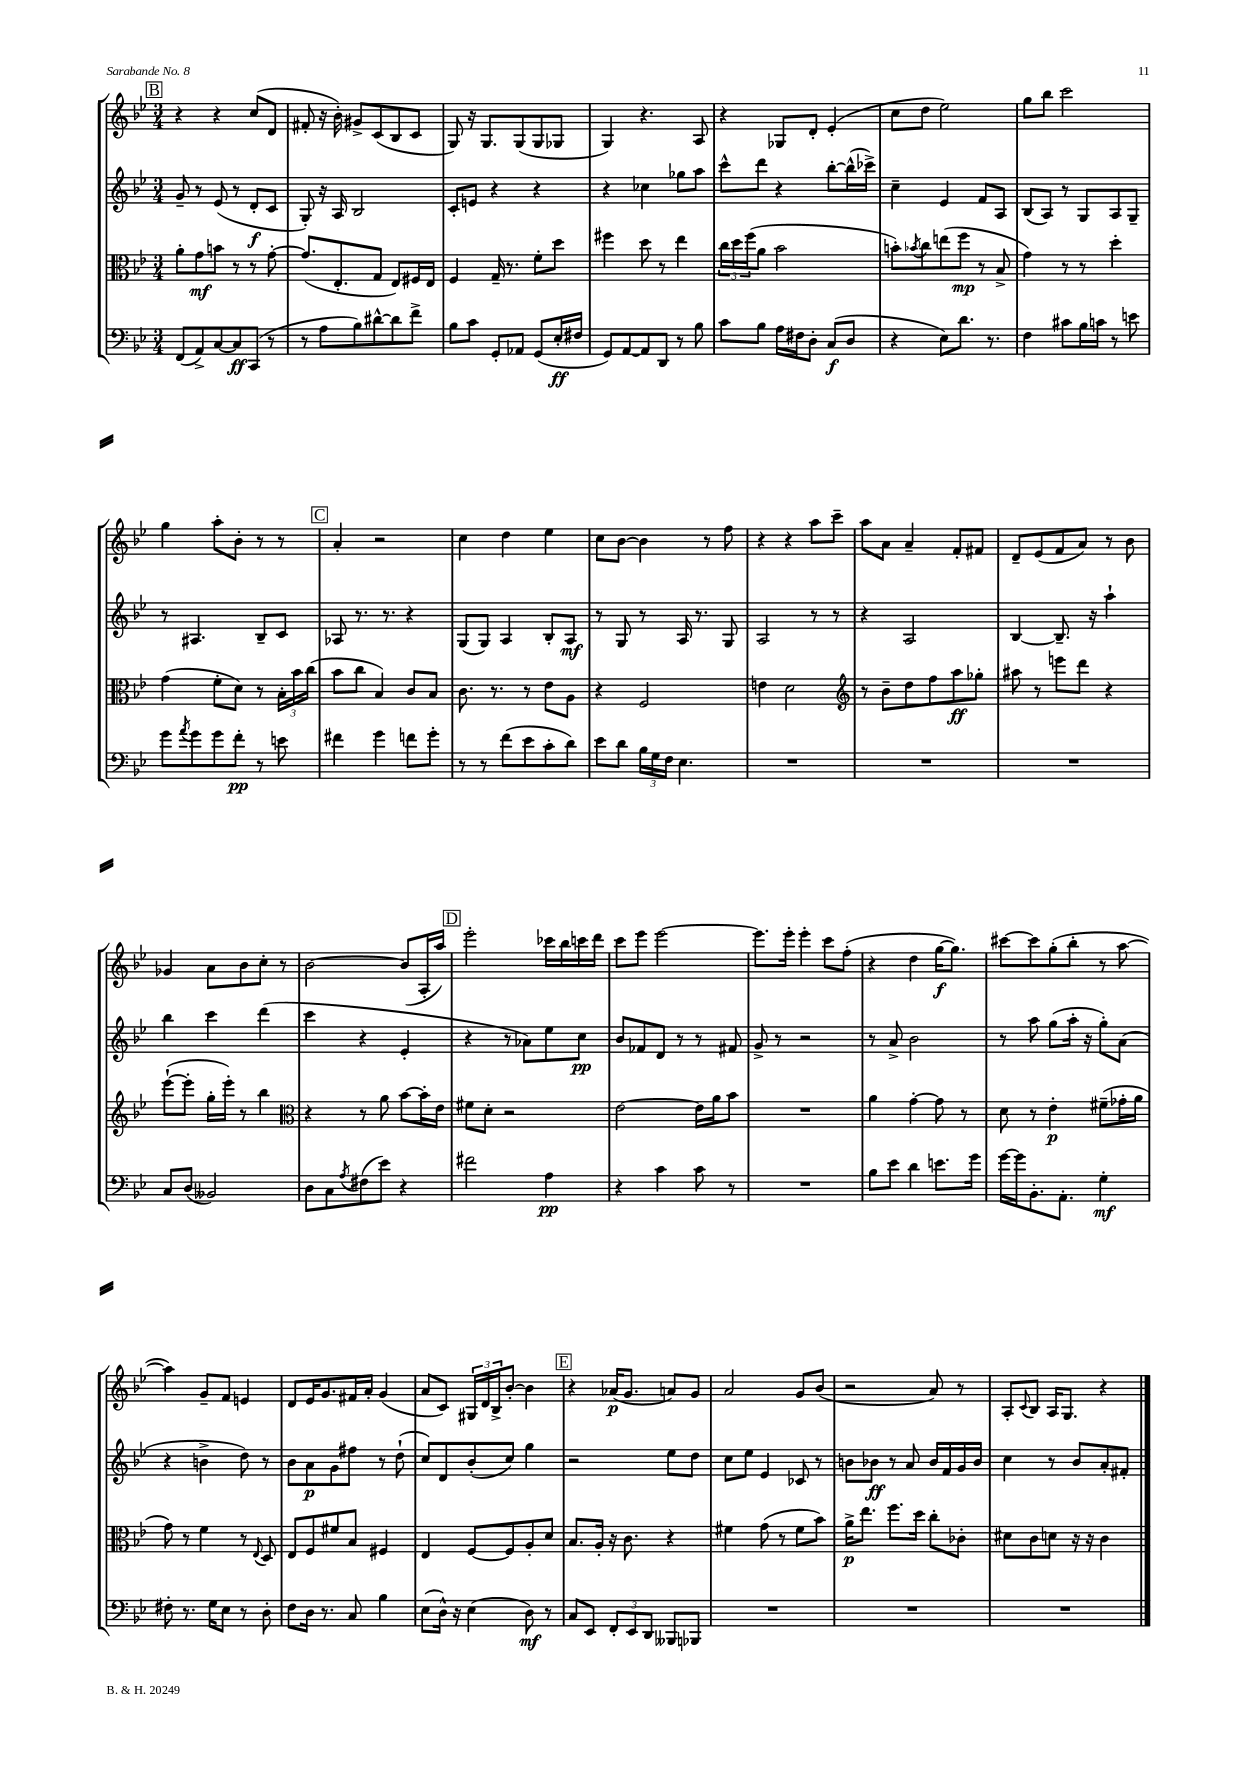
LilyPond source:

<<
\new StaffGroup <<
\new Staff = "s0" {
    \clef treble \key bes \major \numericTimeSignature \time 3/4
    \mark \markup { \box "B" } r4 r4 c''8( d'8 |
    fis'8-. r16 bes'16-.) gis'8-> c'8( bes8 c'8 |
    g8) r16 g8. g8( g8 ges8 |
    g4) r4. a8 |
    r4 ges8 d'8-. ees'4-.( |
    c''8 d''8 ees''2) |
    g''8 bes''8 c'''2 |
    g''4 a''8-. bes'8-. r8 r8 |
    \mark \markup { \box "C" } a'4-. r2 |
    c''4 d''4 ees''4 |
    c''8 bes'8~ bes'4 r8 f''8 |
    r4 r4 a''8 c'''8-- |
    a''8 a'8 a'4-- f'8-. fis'8 |
    d'8-- ees'8( f'8 a'8) r8 bes'8 |
    ges'4 a'8 bes'8 c''8-. r8 |
    bes'2~ bes'8( a16-. a''16) |
    \mark \markup { \box "D" } ees'''2-. ces'''16 bes''16 c'''16 d'''16 |
    c'''8 ees'''8 ees'''2~ |
    ees'''8. ees'''16-. ees'''4-. c'''8 f''8-.( |
    r4 d''4 g''16~\f g''8.) |
    cis'''8~ cis'''8 g''8-.( bes''8-. r8 a''8~ |
    a''4) g'8-- f'8 e'4 |
    d'8 ees'16 g'8. fis'16 a'16-. g'4( |
    a'8 c'8) \tuplet 3/2 { gis16 d'16 bes16-> } bes'8~-. bes'4 |
    \mark \markup { \box "E" } r4 aes'16\p( g'8. a'8) g'8 |
    a'2 g'8 bes'8( |
    r2 a'8) r8 |
    a8-. \appoggiatura { c'8 } bes8 a16 g8. r4 \bar "|." |
}
\new Staff = "s1" {
    \clef treble \key bes \major \numericTimeSignature \time 3/4
    \mark \markup { \box "B" } g'8-- r8 ees'8( r8 d'8-.\f c'8 |
    g8-.) r16 a16 bes2 |
    c'8-. e'8 r4 r4 |
    r4 ces''4 ges''8 a''8 |
    c'''8-^ d'''8 r4 bes''8~-. bes''16-^( ces'''16->) |
    c''4-- ees'4 f'8 a8 |
    bes8( a8) r8 g8 a8 g8-- |
    r8 ais4. bes8-- c'8 |
    \mark \markup { \box "C" } aes8 r8. r8. r4 |
    g8( g8) a4 bes8-. a8\mf |
    r8 g8 r8 a16 r8. g8 |
    a2 r8 r8 |
    r4 a2 |
    bes4~ bes8.-- r16 a''4-! |
    bes''4 c'''4 d'''4( |
    c'''4 r4 ees'4-. |
    \mark \markup { \box "D" } r4 r8 aes'8) ees''8 c''8\pp |
    bes'8 fes'8 d'8 r8 r8 fis'8 |
    g'8-> r8 r2 |
    r8 a'8-> bes'2 |
    r8 a''8 g''8( a''16-. r16 g''8-.) a'8( |
    r4 b'4-> d''8) r8 |
    bes'8 a'8\p g'8 fis''8 r8 d''8-!( |
    c''8) d'8 bes'8-.( c''8) g''4 |
    \mark \markup { \box "E" } r2 ees''8 d''8 |
    c''8 ees''8 ees'4 ces'8 r8 |
    b'8 bes'8\ff r8 a'8 bes'16 f'16 g'16 bes'16 |
    c''4 r8 bes'8 a'8-. fis'8-. \bar "|." |
}
\new Staff = "s2" {
    \clef alto \key bes \major \numericTimeSignature \time 3/4
    \mark \markup { \box "B" } a'8-. g'8\mf b'8 r8 r8 g'8~-. |
    g'8.( ees8.-. g8 ees8) fis16 ees16 |
    f4 g16-- r8. f'8-. d''8 |
    fis''4 d''8 r8 ees''4 |
    \tuplet 3/2 { c''16 d''16 f''16( } a'8 bes'2 |
    b'8-.) \acciaccatura { bes'8 } c''8 e''8( f''8\mp r8 bes8-> |
    g'4) r8 r8 d''4-. |
    g'4( f'8-. d'8) r8 \tuplet 3/2 { bes16-. bes'16 c''16( } |
    \mark \markup { \box "C" } bes'8 c''8 bes4) c'8 bes8 |
    c'8. r8. r8 ees'8 a8 |
    r4 f2 |
    e'4 d'2 |
    \clef treble r8 bes'8-- d''8 f''8 a''8\ff ges''8-. |
    ais''8 r8 e'''8 d'''8 r4 |
    ees'''8~-!( ees'''8-. g''16-. ees'''16-.) r8 bes''4 |
    \clef alto r4 r8 a'8 bes'8~ bes'16-. ees'16 |
    \mark \markup { \box "D" } fis'8 d'8-. r2 |
    ees'2~ ees'16 a'16 bes'8 |
    R2. |
    a'4 g'4~-. g'8 r8 |
    d'8 r8 ees'4-.\p fis'8--( ges'16-. a'16 |
    g'8) r8 f'4 r8 \appoggiatura { ees8 } d8 |
    ees8 f8 fis'8 bes8 fis4 |
    ees4 f8~ f8 a8-. d'8 |
    \mark \markup { \box "E" } bes8. a16-. r16 c'8. r4 |
    fis'4 g'8( r8 fis'8 bes'8) |
    a'16->\p ees''8. f''8. d''16 c''8-. ces'8-. |
    dis'8 c'8 d'8 r16 r16 c'4 \bar "|." |
}
\new Staff = "s3" {
    \clef bass \key bes \major \numericTimeSignature \time 3/4
    \mark \markup { \box "B" } f,8( a,8->) c8~ c8\ff c,8( r8 |
    r8 a8 bes8) dis'8~-^ dis'8 f'8-> |
    bes8 c'8 g,8-. aes,8 g,8( ees16-.\ff fis16 |
    g,8) a,8~ a,8 d,8 r8 bes8 |
    c'8 bes8 a16 fis16 d8-. c8\f( d8 |
    r4 ees8) d'8. r8. |
    f4 cis'8 bes16 c'16 r8 e'8 |
    g'8 \acciaccatura { a'8 } g'8 g'8 f'8-.\pp r8 e'8 |
    \mark \markup { \box "C" } fis'4 g'4 f'8 g'8-. |
    r8 r8 f'8( ees'8 c'8-. d'8) |
    ees'8 d'8 \tuplet 3/2 { bes16 g16 f16 } ees4. |
    R2. |
    R2. |
    R2. |
    c8 d8( beses,2) |
    d8 c8 \acciaccatura { a8 } fis8( ees'8) r4 |
    \mark \markup { \box "D" } fis'2 a4\pp |
    r4 c'4 c'8 r8 |
    R2. |
    bes8 ees'8 d'4 e'8. g'16 |
    g'16~ g'16 bes,8.-. a,8.-. g4-.\mf |
    fis8-. r8. g16 ees8 r8 d8-. |
    f8 d16 r8. c8 bes4 |
    ees8( d16-^) r16 ees4( d8\mf) r8 |
    \mark \markup { \box "E" } c8 ees,8 \tuplet 3/2 { f,8-. ees,8 d,8 } beses,,8 bes,,8 |
    R2. |
    R2. |
    R2. \bar "|." |
}
>>
>>
\layout { \context { \Score \remove "Bar_number_engraver" } }
